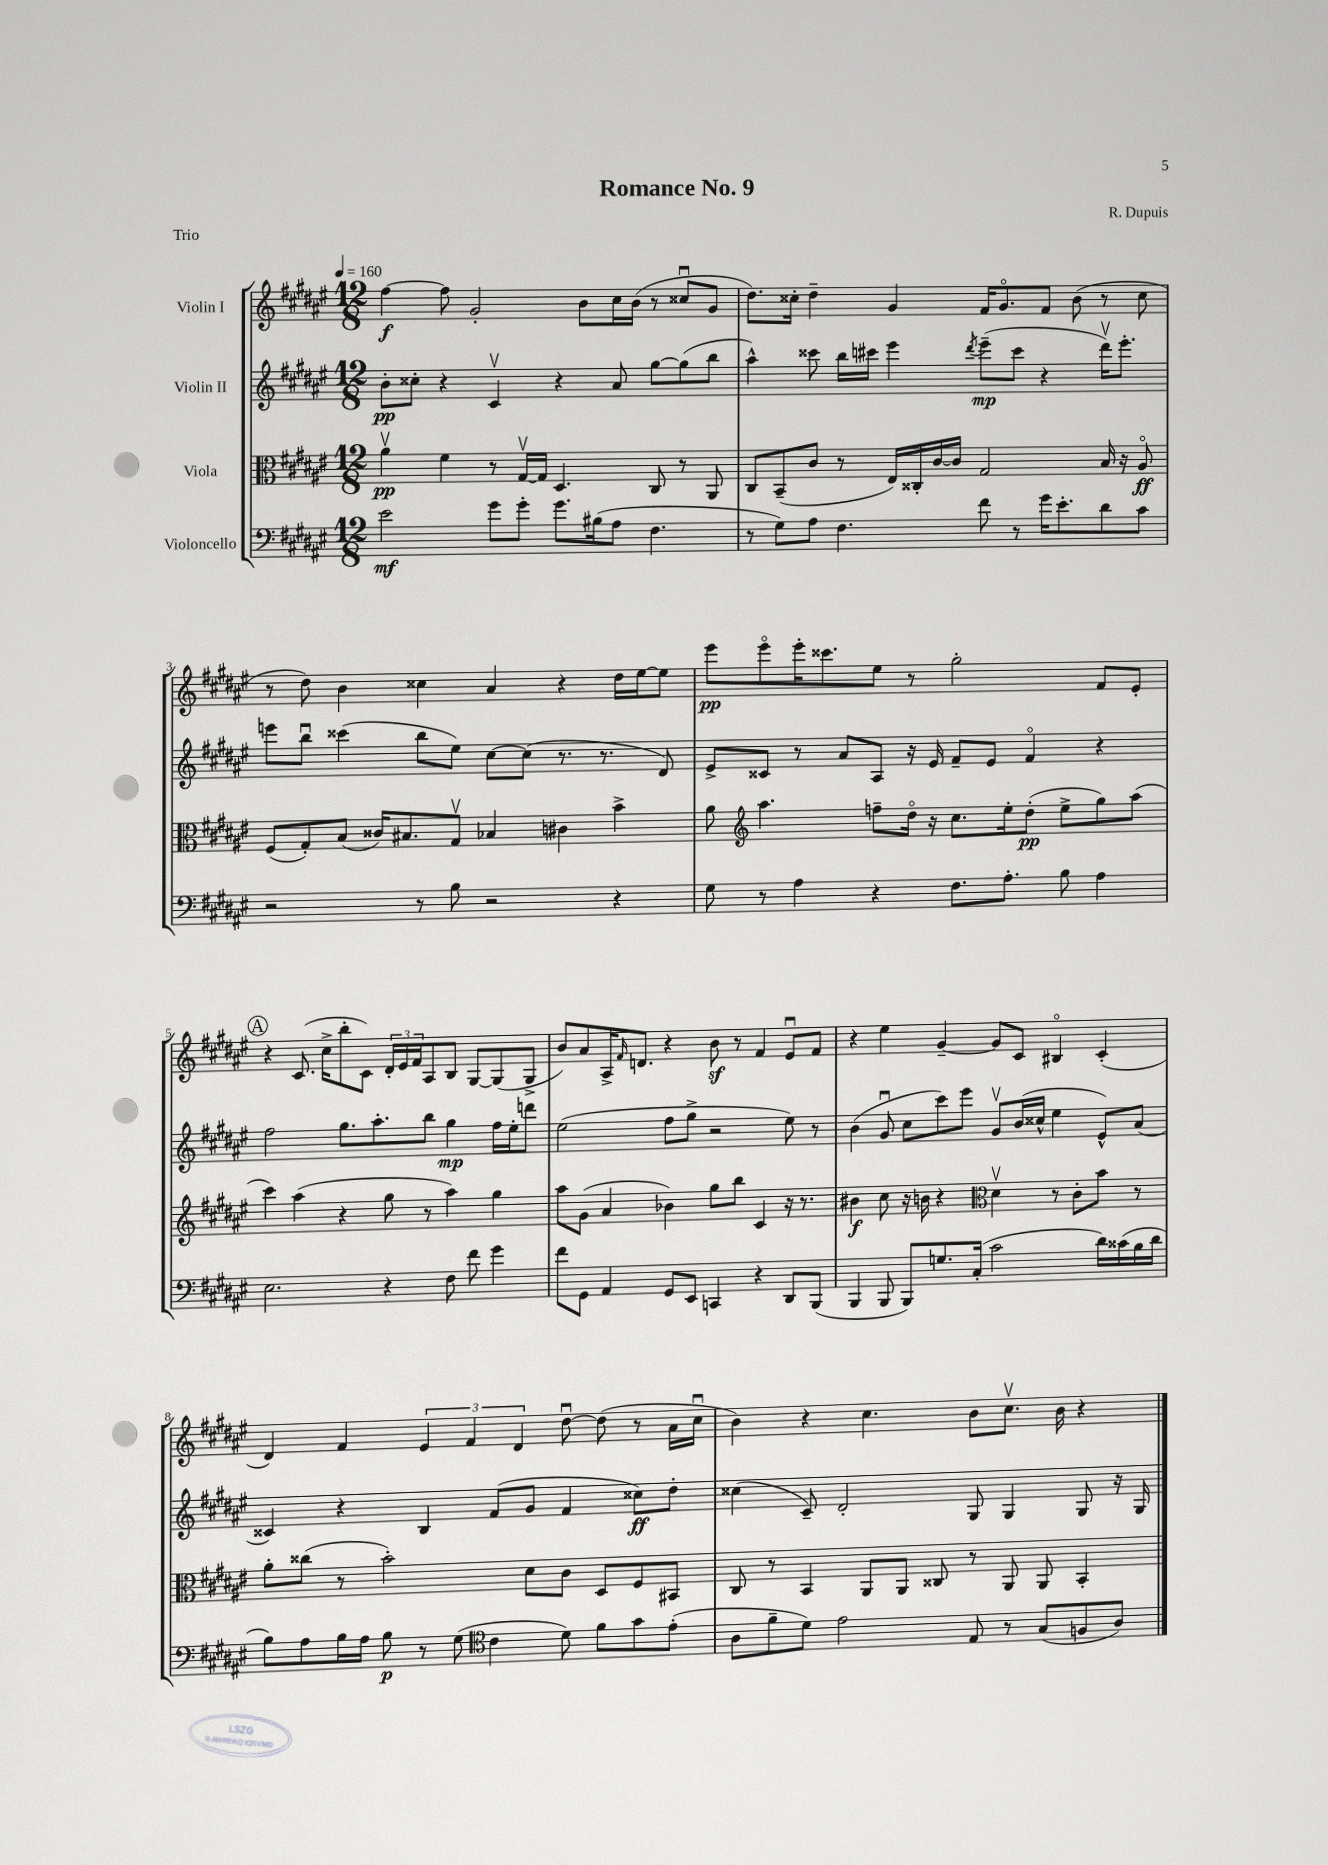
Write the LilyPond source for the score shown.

\header { title = "Romance No. 9" composer = "R. Dupuis" piece = "Trio" }
<<
\new StaffGroup <<
\new Staff = "s0" \with { instrumentName = "Violin I" } {
    \clef treble \key fis \major \numericTimeSignature \time 12/8 \tempo 4 = 160
    fis''4~\f fis''8 gis'2-. b'8 cis''16 b'16( r8 cisis''8\downbow gis'8 |
    dis''8.) cisis''16-. dis''4-- gis'4 fis'16 gis'8.\flageolet fis'8 b'8( r8 cisis''8 |
    r8 dis''8) b'4 cisis''4 ais'4 r4 dis''16 eis''16~ eis''8 |
    eis'''8\pp eis'''8\flageolet eis'''16-. cisis'''8. eis''8 r8 gis''2-. fis'8 eis'8-. |
    \mark \markup { \circle "A" } r4 cis'8.( cis''16-> b''8-. cis'8) \tuplet 3/2 { dis'16-. eis'16 fis'16 } ais8 b8 gis8~ gis8( gis8-> |
    b'8) ais'8 ais16-> \grace { fis'16 } d'8. r4 b'8\sf r8 fis'4 eis'8\downbow fis'8 |
    r4 eis''4 gis'4~-- gis'8 cis'8 bis4\flageolet cis'4-.( |
    dis'4) fis'4 \tuplet 3/2 { eis'4 fis'4 dis'4 } dis''8~\downbow dis''8( r8 ais'16 cis''16\downbow |
    b'4) r4 cis''4. b'8 cis''8.\upbow b'16 r4 \bar "|." |
}
\new Staff = "s1" \with { instrumentName = "Violin II" } {
    \clef treble \key fis \major \numericTimeSignature \time 12/8
    b'8-.\pp cisis''8-. r4 cis'4\upbow r4 ais'8 gis''8~ gis''8( b''8 |
    ais''4-^) cisis'''8 b''16 cis'''16 eis'''4 \acciaccatura { dis'''8 } eis'''8--\mp( cis'''8 r4 dis'''16\upbow) eis'''8.-. |
    e'''8 b''8\downbow cisis'''4( b''8 eis''8) cis''8~ cis''8( r8. r8. dis'8) |
    eis'8-> cisis'8 r8 ais'8 ais8 r16 eis'16 fis'8-- eis'8 fis'4\flageolet r4 |
    \mark \markup { \circle "A" } fis''2 gis''8. ais''8.-. b''8 gis''4\mp fis''16 eis''16-. d'''8 |
    eis''2( fis''8 gis''8-> r2 eis''8) r8 |
    b'4( gis'8\downbow cis''8 cis'''8) eis'''8 gis'8\upbow b'16( cisis''16-^ eis''4 eis'8-^) ais'8( |
    cisis'4) r4 b4 fis'8( gis'8 fis'4 cisis''8\ff) dis''8-. |
    cisis''4( cis'8--) dis'2-. gis8 gis4 gis8 r16 gis16 \bar "|." |
}
\new Staff = "s2" \with { instrumentName = "Viola" } {
    \clef alto \key fis \major \numericTimeSignature \time 12/8
    ais'4\upbow\pp fis'4 r8 gis16~\upbow gis16 dis4. cis8 r8 ais,8 |
    cis8 b,8--( cis'8 r8 eis16) cisis16-. cis'16~ cis'16 gis2 b16 r16 ais8\flageolet\ff |
    fis8( gis8-.) b8( cisis'16) bis8. gis8\upbow bes4 cis'4 b'4-> |
    ais'8 \clef treble ais''4. f''8-- dis''16\flageolet r16 cis''8. eis''16-. dis''8-.\pp( eis''8-> gis''8) ais''8( |
    \mark \markup { \circle "A" } cis'''4) ais''4( r4 gis''8 r8 ais''4) gis''4 |
    ais''8 gis'8( ais'4 bes'4) gis''8 b''8 cis'4 r16 r8. |
    bis'4\f cis''8 r16 b'16 r4 \clef alto dis'4\upbow r8 cis'8-. b'8 r8 |
    ais'8-. cisis''8( r8 b'2-.) dis'8 cis'8 dis8 fis8 bis,8 |
    cis8 r8 b,4 ais,8 ais,8 cisis8 r8 ais,8 ais,8 b,4-. \bar "|." |
}
\new Staff = "s3" \with { instrumentName = "Violoncello" } {
    \clef bass \key fis \major \numericTimeSignature \time 12/8
    eis'2\mf gis'8 gis'8-. gis'8. bis16( ais8 fis4. |
    r8 gis8) ais8 fis4. fis'8 r8 gis'16 eis'8.-. dis'8 cis'8 |
    r2 r8 b8 r2 r4 |
    gis8 r8 ais4 r4 fis8. ais8.-. b8 ais4 |
    \mark \markup { \circle "A" } eis2. r4 fis8 fis'8 gis'4 |
    fis'8 gis,8 ais,4 gis,8 eis,8 c,4 r4 dis,8 b,,8( |
    b,,4 b,,8 b,,8) g8. cis16-.( cis'2 dis'16) cisis'16( b16 dis'16 |
    b8) ais8 b16 ais16 b8\p r8 gis8( \clef tenor cis'4 dis'8) fis'8 gis'8 eis'8-.( |
    ais8 fis'8-- dis'8) eis'2 eis8 r8 gis8( f8 ais8) \bar "|." |
}
>>
>>
